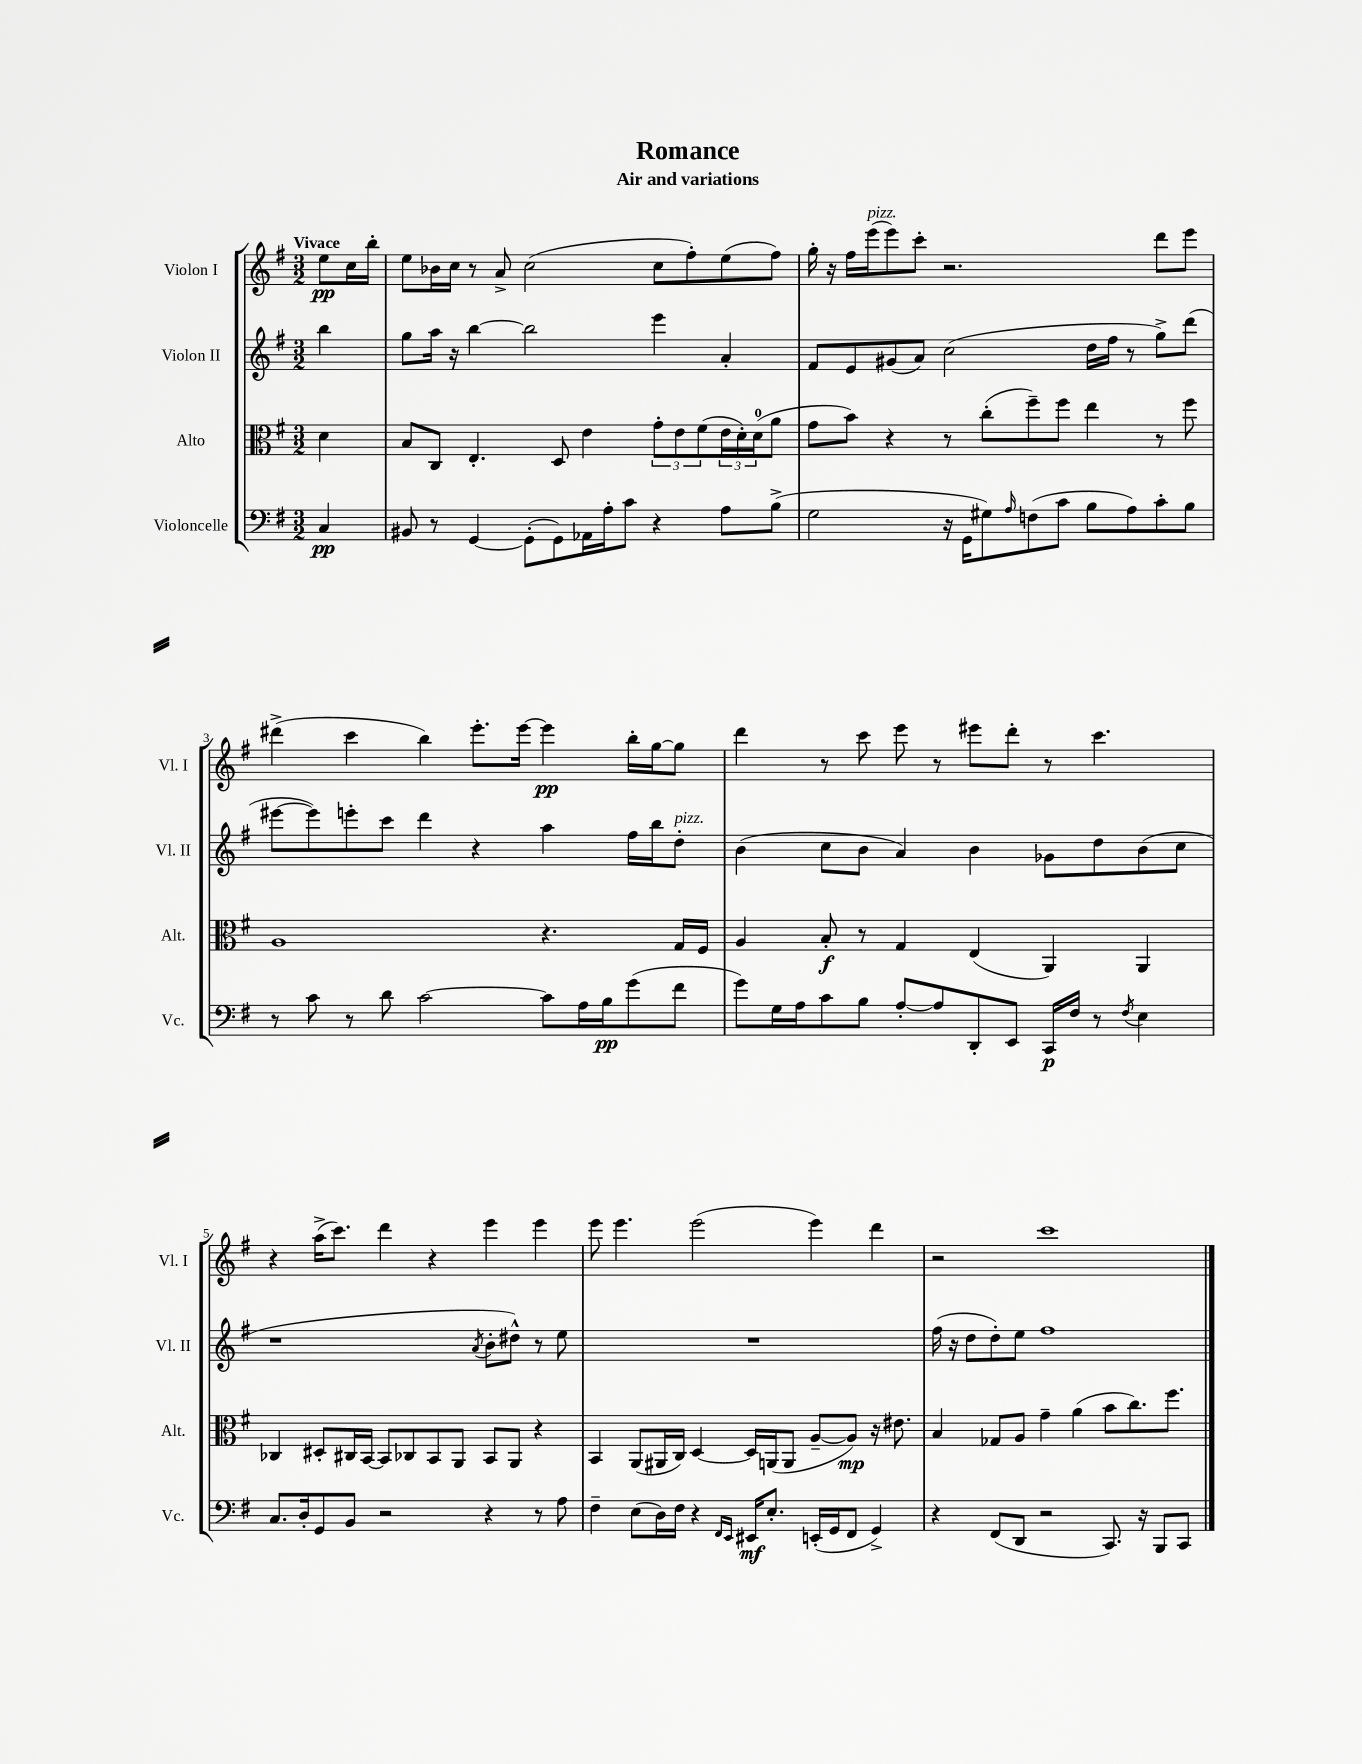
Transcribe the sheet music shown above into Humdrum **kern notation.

**kern	**kern	**kern	**kern
*staff4	*staff3	*staff2	*staff1
*clefF4	*clefC3	*clefG2	*clefG2
*k[f#]	*k[f#]	*k[f#]	*k[f#]
*M3/2	*M3/2	*M3/2	*M3/2
4C	4d	4bb	8ee
.	.	.	16cc
.	.	.	16bb'
=	=	=	=
8BB#	8B	8gg	8ee
8r	8C	16aa	16b-
.	.	16r	16cc
[4GG	4.E'	[4bb	8r
.	.	.	8a^
(8GG']	.	2bb]	(2cc
8GG)	8D	.	.
16AA-	4e	.	.
16A'	.	.	.
8c	.	.	.
4r	12g'	4eee	8cc
.	12e	.	.
.	.	.	8ff#')
.	(12f#	.	.
8A	24e	4a'	(8ee
.	24d')	.	.
.	(24d	.	.
(8B^	8a	.	8ff#)
=	=	=	=
2G	8g	8f#	16gg'
.	.	.	16r
.	8b)	8e	16ff#
.	.	.	(16eee
.	4r	(8g#	8eee)
.	.	8a)	8ccc'
16r	8r	(2cc	2.r
16GG	.	.	.
8G#)	(8cc'	.	.
16qqA	.	.	.
(8F	8ff#~)	.	.
8c	8ff#	.	.
8B	4ee	16dd	.
.	.	16ff#	.
8A)	.	8r	.
8c'	8r	8gg^)	8ddd
8B	8ff#	(8ddd	8eee
=	=	=	=
8r	1A	[8eee#	(4ddd#^
8c	.	8eee#])	.
8r	.	8eee'	4ccc
8d	.	8ccc	.
[2c	.	4ddd	4bb)
.	.	4r	8.eee'
.	.	.	[16eee
8c]	4.r	4aa	4eee]
16A	.	.	.
16B	.	.	.
(8g	.	16ff#	16bb'
.	.	16bb	[16gg
8f#	16G	8dd'	8gg]
.	16F#	.	.
=	=	=	=
8g)	4A	(4b	4ddd
16G	.	.	.
16A	.	.	.
8c	8B'	8cc	8r
8B	8r	8b	8ccc
[8A'	4G	4a)	8eee
8A]	.	.	8r
8DD'	(4E	4b	8eee#
8EE	.	.	8ddd'
16CC	4AA)	8g-	8r
16F#	.	.	.
8r	.	8dd	4.ccc
8qF#	.	.	.
4E	4AA	(8b	.
.	.	8cc	.
=	=	=	=
8.C	4C-	1r	4r
16D'	.	.	.
8GG	8D#'	.	(16aa^
.	.	.	8.ccc)
8BB	16C#	.	.
.	[16BB	.	.
2r	8BB]	.	4ddd
.	8C-	.	.
.	8BB	.	4r
.	8AA	.	.
.	.	8qa	.
4r	8BB	8b'	4eee
.	8AA	8dd#^^)	.
8r	4r	8r	4eee
8A	.	8ee	.
=	=	=	=
4F#~	4BB	1.r	8eee
.	.	.	4.eee
(8E	(8AA	.	.
16D)	16AA#	.	.
16F#	16C)	.	.
4r	[4D	.	(2eee
16qqFF#	.	.	.
16qqEE	.	.	.
16EE#	16D]	.	.
8.E'	(16AA	.	.
.	8AA	.	.
(16EE'	[8A~	.	4eee)
16GG	.	.	.
8FF#	8A])	.	.
4GG^)	16r	.	4ddd
.	8.e#	.	.
=	=	=	=
4r	4B	(16ff#	2r
.	.	16r	.
.	.	8dd	.
(8FF#	8G-	8dd')	.
8DD	8A	8ee	.
2r	4g~	1ff#	1ccc
.	(4a	.	.
8.CC)	8b	.	.
.	8.cc)	.	.
16r	.	.	.
8BBB	.	.	.
.	8.ff#	.	.
8CC	.	.	.
==	==	==	==
*-	*-	*-	*-
